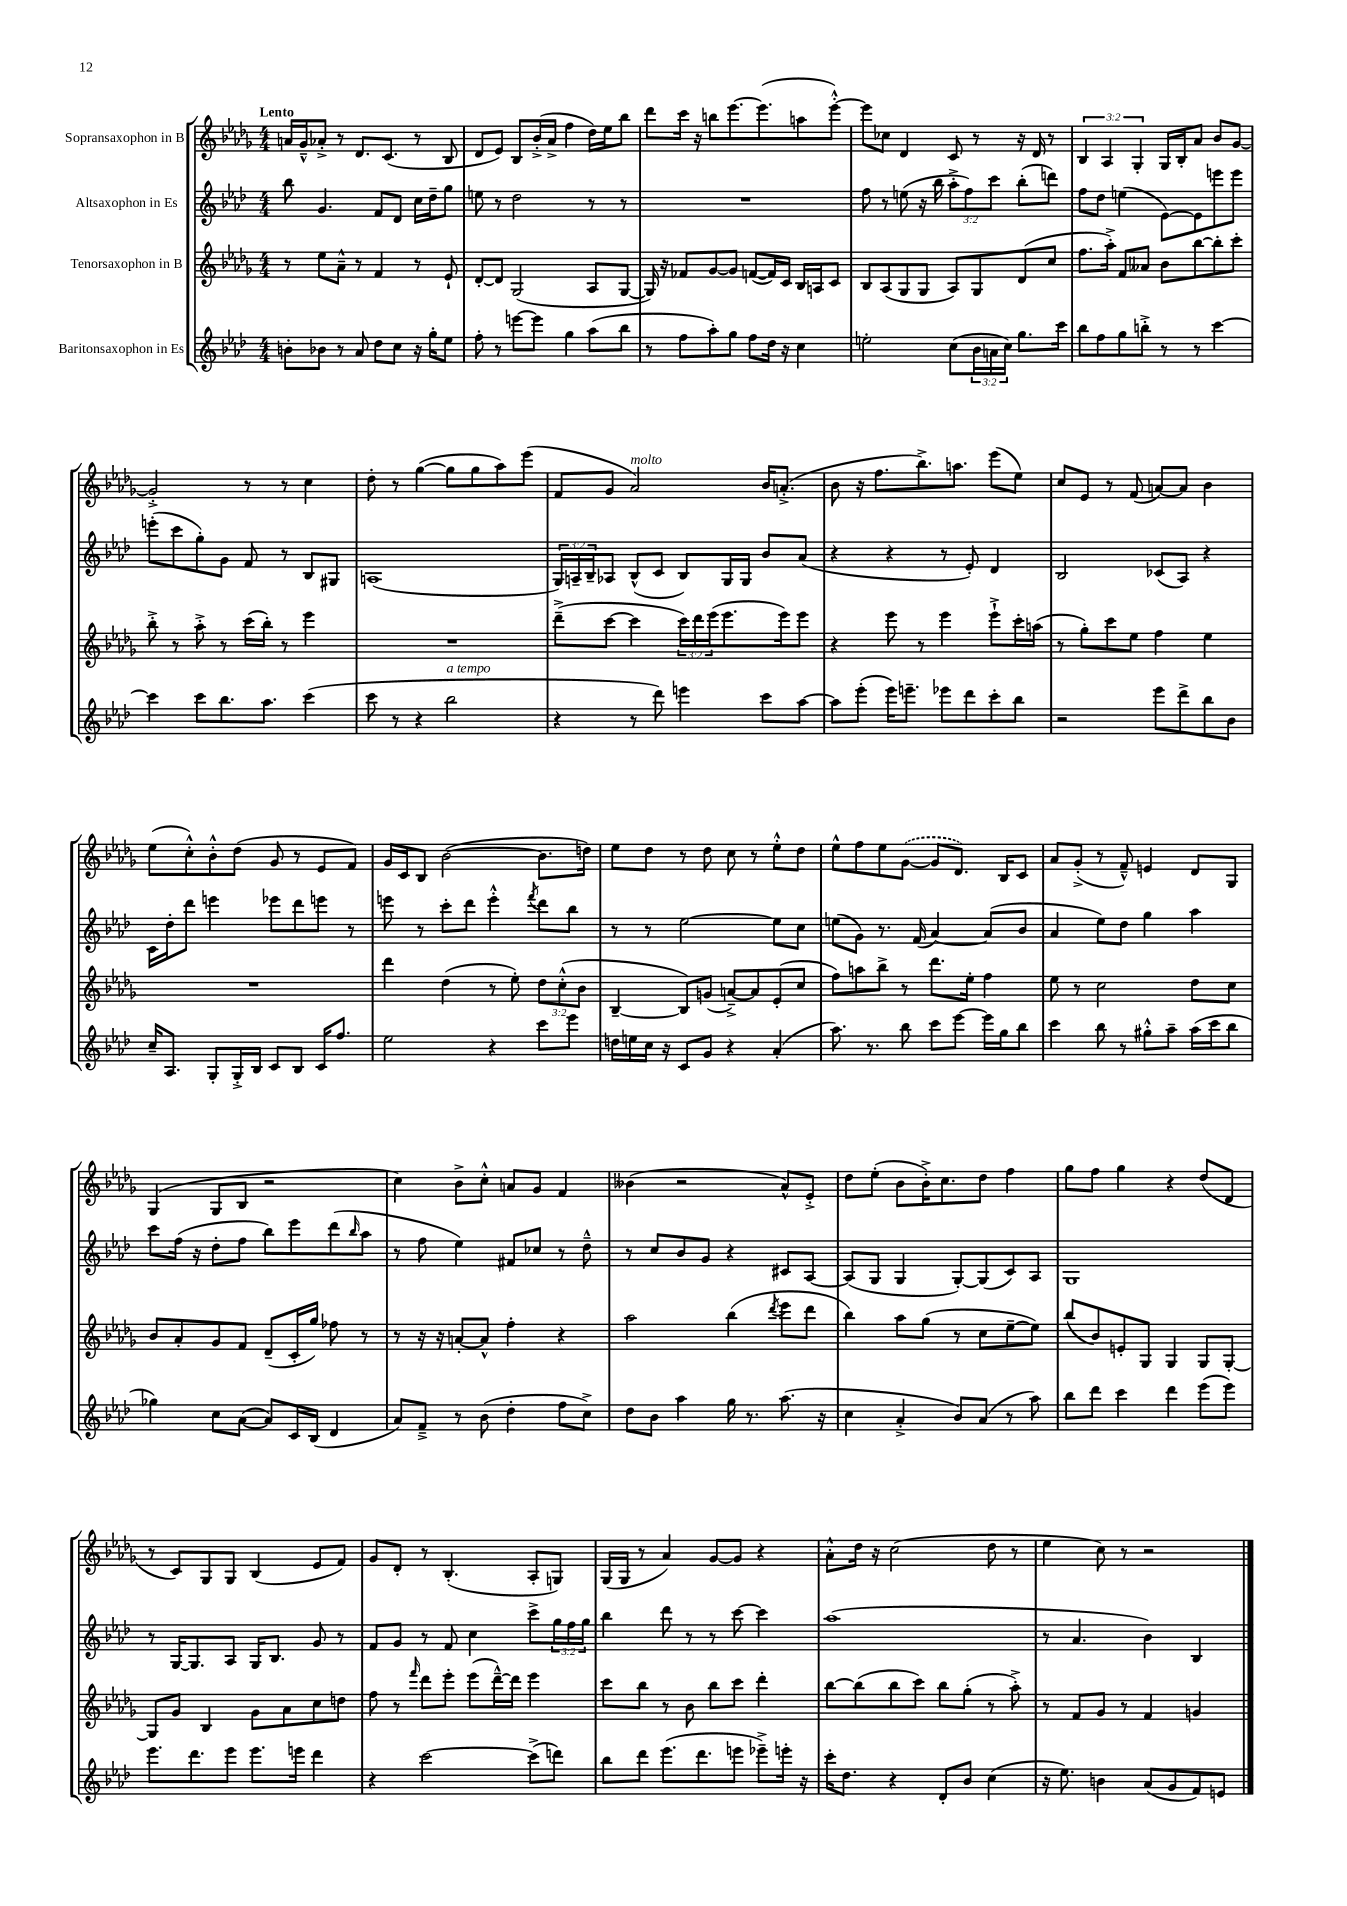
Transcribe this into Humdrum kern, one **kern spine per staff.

**kern	**kern	**kern	**kern
*staff4	*staff3	*staff2	*staff1
*clefG2	*clefG2	*clefG2	*clefG2
*k[b-e-a-d-]	*k[b-e-a-d-g-]	*k[b-e-a-d-]	*k[b-e-a-d-g-]
*M4/4	*M4/4	*M4/4	*M4/4
8b'	8r	8bb-	16a
.	.	.	16g-~^^
8b-	8ee-	4.g	8a-'^
8r	8a-~^^	.	8r
8a-	8r	.	8.d-
8dd-	4f	8f	.
.	.	.	(8.c
8cc	.	8d-	.
16r	8r	16cc	8r
16gg'	.	16dd-~	.
8ee-	8e-`	8gg	8B-
=	=	=	=
8ff'	[8d-'	8ee	8d-
8r	8d-]	8r	8e-)
[8eee	(2G-	2dd-	8B-
8eee]	.	.	(16b-'^
.	.	.	16a-^
4gg	.	.	4ff
(8aa-	8A-	8r	16dd-)
.	.	.	16ee-
8bb-	[8G-	8r	8bb-
=	=	=	=
8r	16G-])	1r	8ddd-
.	16r	.	.
8ff	8f-	.	16ccc
.	.	.	16r
8aa-')	[8g-	.	8bb
8gg	8g-]	.	[8.eee-
8ff	([8f	.	.
.	.	.	(8.eee-]
16dd-	16f])	.	.
16r	16c	.	.
4cc	16B-	.	8aa
.	16A	.	.
.	8c	.	[8eee-'^^)
=	=	=	=
2ee'	8B-	8ff	8eee-]
.	(8A-	8r	8cc-
.	8G-	(8ee	4d-
.	8G-	16r	.
.	.	16bb-	.
(8cc	8A-)	12aa-'^	8c
.	.	12ff)	.
24b-	8G-	.	8r
24a	.	12ccc	.
24cc)	.	.	.
8.gg	(8d-	(8bb-'	16r
.	.	.	16d-
.	8cc	8ddd)	8r
16ccc	.	.	.
=	=	=	=
8bb-	8.ff	8ff	6B-
8ff	.	8dd-	.
.	.	.	6A-
.	16aa-'^)	.	.
8gg	8f	(4ee	.
.	.	.	6G-'
8bb'^	8a--	.	.
8r	8b-	[8e-)	16G-
.	.	.	16B-'
8r	[8bb-	8e-]	8a-
[4ccc	8bb-']	8eee	8b-
.	8ccc'	8eee	[8g-
=	=	=	=
4ccc]	8bb-'^	(8eee'	2g-'^]
.	8r	8ccc	.
8ccc	8aa-'^	8gg')	.
8.bb-	8r	8g	.
.	(16ccc	8f	8r
8.aa-	16bb-')	.	.
.	8r	8r	8r
(4ccc	4eee-	8B-	4cc
.	.	8G#	.
=	=	=	=
8ccc	1r	(1A	8dd-'
8r	.	.	8r
4r	.	.	([4gg-
2bb-	.	.	8gg-]
.	.	.	8gg-
.	.	.	8aa-)
.	.	.	(8eee-
=	=	=	=
4r	(8ddd-~^	24G)	8f
.	.	24A~	.
.	.	24B-~	.
.	[8ccc	8A-	8g-
8r	4ccc]	(8B-^^	2a-)
8ddd-)	.	8c	.
4eee	24ccc)	8B-)	.
.	24ddd-	.	.
.	(24eee-	.	.
.	8.eee-	16G	.
.	.	16G	.
8ccc	.	8b-	16b-
.	16eee-)	.	(8.a'^
[8aa-	8eee-	(8a-	.
=	=	=	=
8aa-]	4r	4r	8b-
(8eee-'	.	.	16r
.	.	.	8.ff
16eee-)	8eee-	4r	.
8.eee~	.	.	.
.	8r	.	8.bb-^)
8eee-	4eee-	8r	.
.	.	.	8.aa
8ddd-	.	8e-')	.
8ccc'	8eee-`^	4d-	(8eee-
8bb-	16ccc'	.	8ee-)
.	(16aa	.	.
=	=	=	=
2r	8r	2B-	8cc
.	8gg-')	.	8e-
.	8ccc	.	8r
.	8ee-	.	(8f
8eee-	4ff	(8c-	[8a)
8ddd-^	.	8A-)	8a]
8bb-	4ee-	4r	4b-
8b-	.	.	.
=	=	=	=
16cc~	1r	16c	(8ee-
8.A-	.	16dd-'	.
.	.	8ddd-	8cc'^^)
8G'	.	4eee	8b-'^^
16G'^	.	.	(8dd-
16B-	.	.	.
8c	.	8eee-	8g-
8B-	.	8ddd-	8r
16c	.	8eee	8e-
8.ff	.	.	.
.	.	8r	8f)
=	=	=	=
2ee-	4ddd-	8eee	16g-
.	.	.	16c
.	.	8r	8B-
.	(4dd-	8ccc'	([2b-
.	.	8ddd-	.
4r	8r	4eee'^^	.
.	8ee-')	.	.
.	.	8qfff	.
8ccc	12dd-	8ddd-	8.b-]
.	(12cc'^^	.	.
8eee-	.	8bb-	.
.	12b-	.	.
.	.	.	16dd)
=	=	=	=
16dd	[4B-~	8r	8ee-
16ee	.	.	.
16cc	.	8r	8dd-
16r	.	.	.
8c	8B-])	[2ee-	8r
8g	(8g	.	8dd-
4r	[8a~^)	.	8cc
.	8a]	.	8r
(4a-'	(8e-'	8ee-]	8ee-'^^
.	8cc	8cc	8dd-
=	=	=	=
8.aa-)	8ff)	(8ee	8ee-^^
.	8aa	8g)	8ff
8.r	.	.	.
.	8bb-^	8.r	8ee-
8bb-	8r	.	([8g-
.	.	(16f	.
8ccc	8.ddd-	[4a-)	8g-]
[8eee-	.	.	8.d-)
.	16ee-'	.	.
16eee-]	4ff	(8a-]	.
16gg	.	.	16B-
8bb-	.	8b-	8c
=	=	=	=
4ccc	8ee-	4a-	8a-
.	8r	.	(8g-'^
8bb-	2cc	8ee-)	8r
8r	.	8dd-	8f~^^)
8gg#'^^	.	4gg	4e
8aa-~	.	.	.
(16aa-	8dd-	4aa-	8d-
16ccc	.	.	.
8bb-	8cc	.	8G-
=	=	=	=
4gg-)	8b-	8ccc	(4G-
.	8a-'	(16ff	.
.	.	16r	.
8cc	8g-	8dd-'	8G-
([8a-	8f	8ff	8B-
8a-])	(8d-~	8bb-)	2r
16c	16c'	8eee-	.
(16B-	16gg-)	.	.
4d-	8ff-	(8ddd-	.
.	.	16qqbb-	.
.	8r	8aa-	.
=	=	=	=
8a-)	8r	8r	4cc)
8f~^	16r	8ff	.
.	16r	.	.
8r	[8a'	4ee-)	8b-^
(8b-	8a^^]	.	8cc'^^
4dd-'	4ff'	8f#	8a
.	.	8cc-	8g-
8ff	4r	8r	4f
8cc^)	.	8dd-~^^	.
=	=	=	=
8dd-	2aa-	8r	(4b--
8b-	.	8cc	.
4aa-	.	8b-	2r
.	.	8g	.
16gg	(4bb-	4r	.
8.r	.	.	.
.	8qddd-	.	.
(8.aa-	8eee-	8c#	8a-^^)
.	8ddd-	[8A-	8e-'^
16r	.	.	.
=	=	=	=
4cc	4bb-)	(8A-]	8dd-
.	.	8G	(8ee-'
4a-'^	8aa-	4G	8b-
.	(8gg-	.	16b-'^)
.	.	.	8.cc
8b-)	8r	[8G')	.
(8a-	8cc	(8G]	8dd-
8r	[8ee-~	8c)	4ff
8aa-)	8ee-])	8A-	.
=	=	=	=
8bb-	(8bb-	1G	8gg-
8ddd-	8b-)	.	8ff
4ccc	8e'	.	4gg-
.	8G-	.	.
4ddd-	4G-	.	4r
(8eee-	8G-	.	(8dd-
8eee-)	[8G-'	.	8d-
=	=	=	=
8.eee-	8G-]	8r	8r
.	8g-	[16G	8c)
8.ddd-	.	8.G]	.
.	4B-	.	8G-
8eee-	.	8A-	8G-
8.eee-	8g-	16G	(4B-
.	.	8.B-	.
.	8a-	.	.
16eee	.	.	.
4ddd-	8cc	8g	8e-
.	8dd	8r	8f)
=	=	=	=
4r	8ff	8f	8g-
.	8r	8g	8d-'
.	16qqfff	.	.
[2ccc	8ddd-	8r	8r
.	8eee-'	8f	(4.B-'
.	(8eee-	4cc	.
.	[16ddd-~^^)	.	.
.	16ddd-]	.	.
(8ccc^]	4eee-	8ccc^	8A-'
8ddd)	.	24gg	8G)
.	.	24ff	.
.	.	24gg	.
=	=	=	=
8bb-	8ccc	4bb-	(16G-
.	.	.	16G-
8ddd-	8bb-	.	8r
(8.eee-	8r	8ddd-	4a-)
.	8b-	8r	.
8.ddd-	.	.	.
.	8bb-	8r	[8g-
8eee	8ccc	[8ccc	8g-]
8eee-~^)	4ddd-'	4ccc]	4r
16eee'	.	.	.
16r	.	.	.
=	=	=	=
16ccc'	[8bb-	(1aa-	8a-'^^
8.dd-	.	.	.
.	(8bb-]	.	16dd-
.	.	.	16r
4r	8bb-	.	(2cc
.	8ccc)	.	.
8d-'	8bb-	.	.
8b-	(8gg-'	.	.
(4cc	8r	.	8dd-
.	8aa-'^)	.	8r
=	=	=	=
16r	8r	8r	4ee-
8.ee-)	.	.	.
.	8f	4.a-	.
4b	8g-	.	8cc)
.	8r	.	8r
(8a-	4f	4b-)	2r
8g	.	.	.
8f)	4g	4B-	.
8e	.	.	.
==	==	==	==
*-	*-	*-	*-
